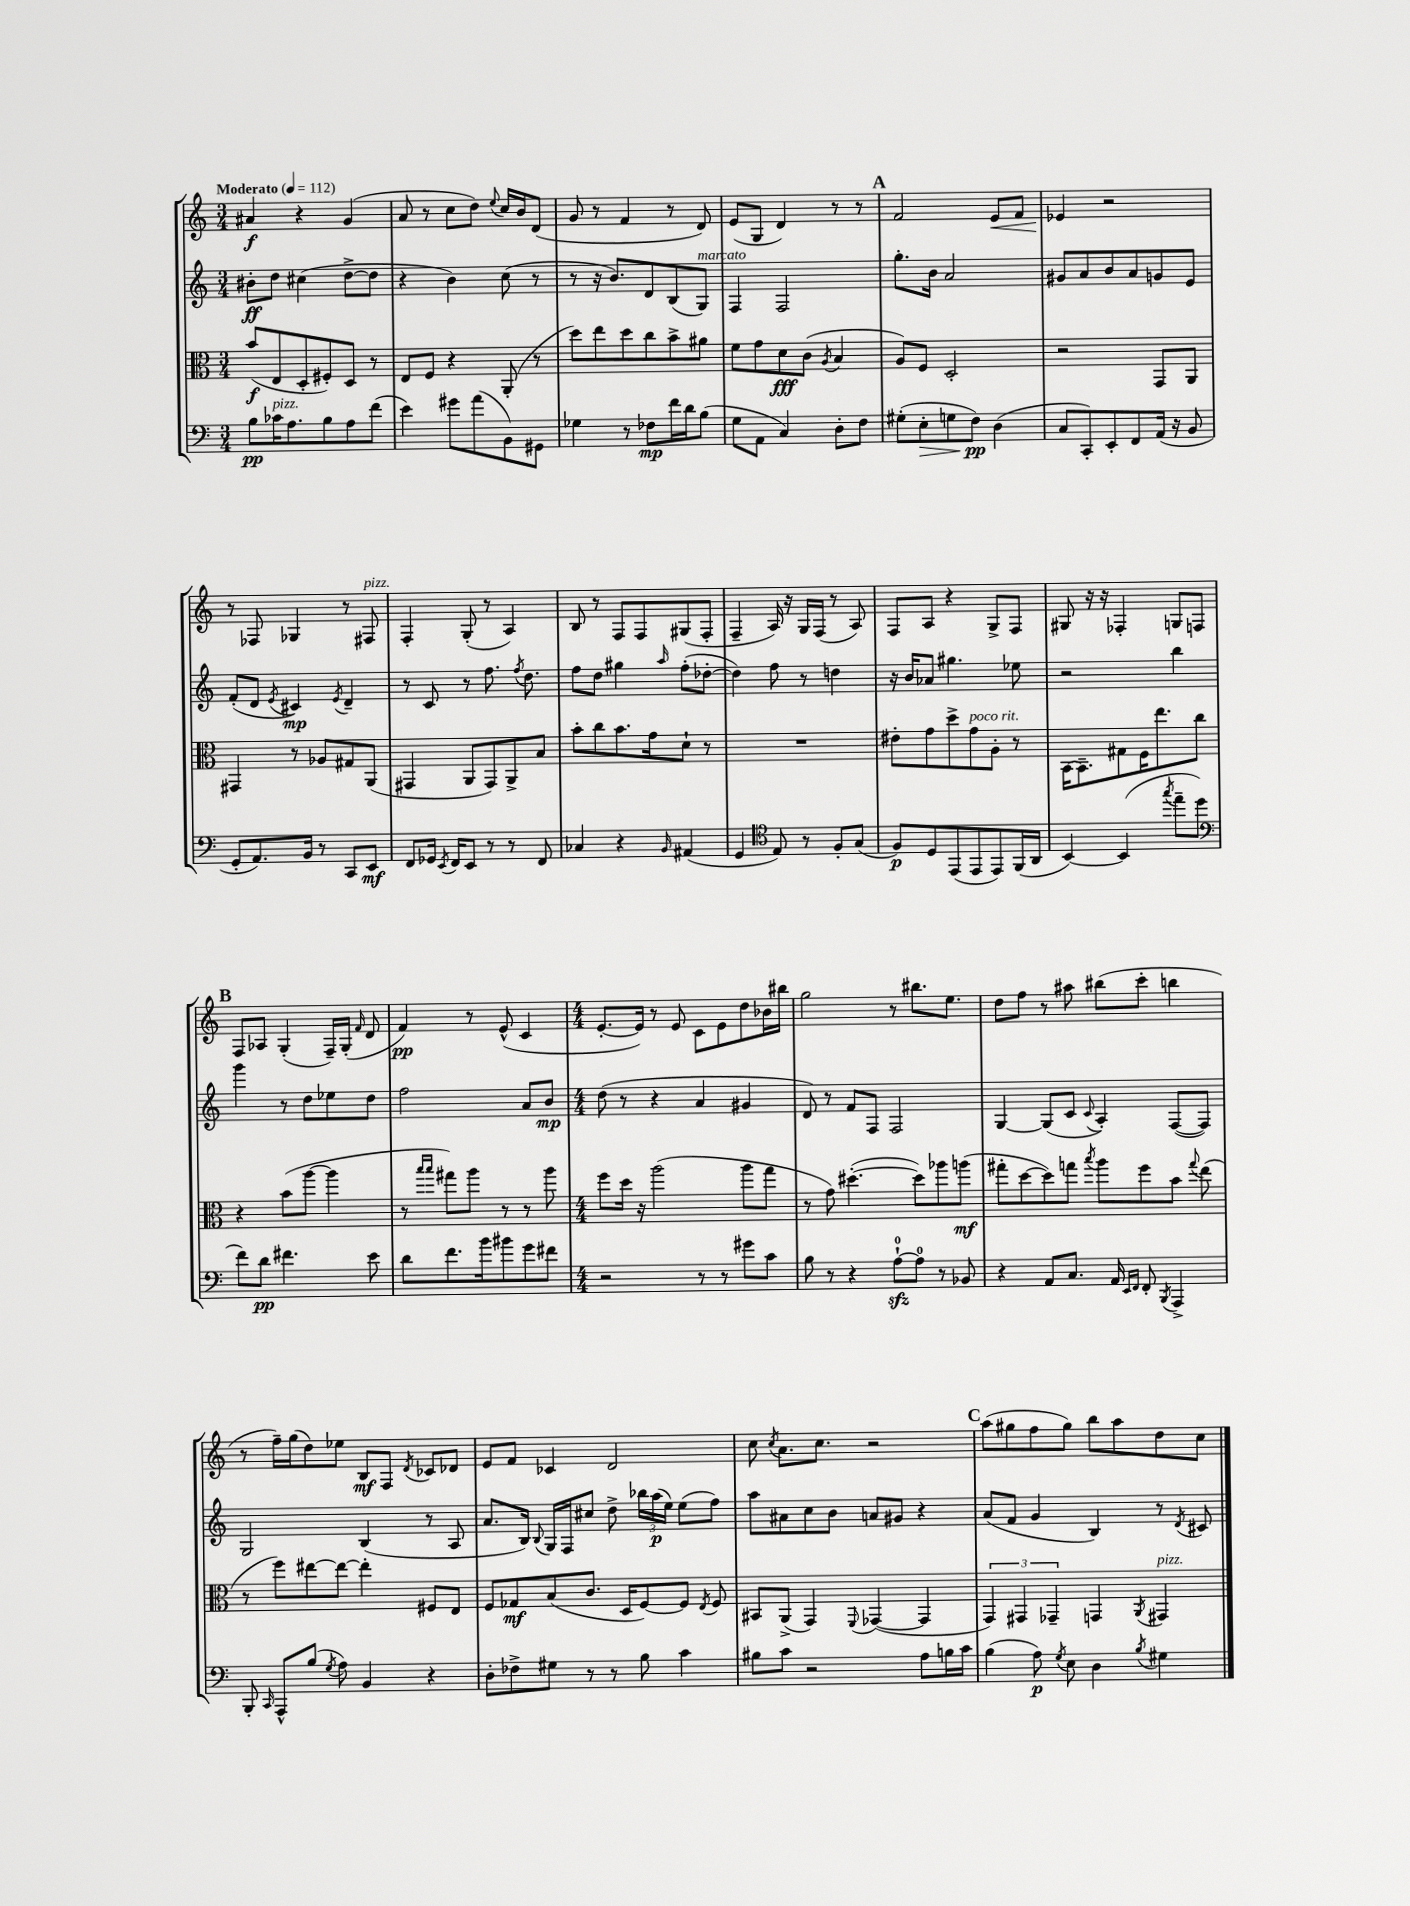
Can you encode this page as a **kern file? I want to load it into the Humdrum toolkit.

**kern	**kern	**kern	**kern
*staff4	*staff3	*staff2	*staff1
*clefF4	*clefC3	*clefG2	*clefG2
*k[]	*k[]	*k[]	*k[]
*M3/4	*M3/4	*M3/4	*M3/4
*MM112	*MM112	*MM112	*MM112
8B	(8b	8b#'	4a#
16c-	8E	8dd	.
8.A	.	.	.
.	8D'	(4cc#	4r
8B	8F#')	.	.
8A	8D	[8dd^	(4g
(8f	8r	8dd]	.
=	=	=	=
4e)	8E	4r	8a
.	8F	.	8r
8g#	4r	4b)	8cc
(8a	.	.	8dd)
.	.	.	8qqee
8BB)	(8AA'	(8cc	16cc
.	.	.	16b
8GG#	8r	8r	(8d
=	=	=	=
4G-	8dd)	8r	8g
.	8ee	16r	8r
.	.	8.b)	.
8r	8dd	.	4f
8F-	8cc	8d	.
16f	8b^	(8B	8r
16d	.	.	.
(8B	8a#	8G)	8d)
=	=	=	=
8G	8f	4F	(8e
8AA	8g	.	8G
4C)	8d	2F	4d)
.	(8c	.	.
.	8qA	.	.
8D'	4B	.	8r
8F	.	.	8r
=	=	=	=
(8G#'	8A)	8.gg'	2f
8E'	8F	.	.
.	.	16b	.
8G	2D'	2a	.
8F)	.	.	.
(4D	.	.	8e
.	.	.	8f
=	=	=	=
8C	2r	8g#	4e-
8CC')	.	8a	.
8EE'	.	8b	2r
8FF	.	8a	.
(16AA	8GG	8g	.
16r	.	.	.
8BB	8AA	8e	.
=	=	=	=
8GG'	4GG#	(8f'	8r
8.AA)	.	8d	8F-
.	.	8qe	.
.	8r	4c#)	4G-
16BB	.	.	.
8r	8A-	.	.
.	.	8qe	.
8CC	8G#	4d~	8r
8EE	(8AA	.	8F#
=	=	=	=
8FF	4GG#	8r	4F'
16GG-	.	8c	.
8qEE	.	.	.
16FF	.	.	.
8EE	8AA	8r	(8G'
8r	8GG#)	8.ff	8r
8r	8AA^	.	4A)
.	.	8qff	.
.	.	8.dd	.
8FF	8B	.	.
=	=	=	=
4C-	8b'	8ff	8B
.	8cc	8dd	8r
4r	8.b	4gg#	8F
.	.	.	8F
.	16g	.	.
16qqBB	.	16qqaa	.
(4AA#	8d`	(8ff'	(8G#
.	8r	[8dd-'	8F'
=	=	=	=
4GG	2.r	4dd-])	4F~
*clefC4	*	*	*
8E)	.	8ff	16A)
.	.	.	16r
8r	.	8r	16G
.	.	.	(16F
8F'	.	4dd	8r
(8G	.	.	8A)
=	=	=	=
8F)	8e#'	16r	8F
.	.	16b	.
8D	8g	8a-	8A
(8EE	8dd^	4.gg#	4r
8EE	8g	.	.
8EE)	8A'	.	8G^
(16FF	8r	8ee-	8F
16AA	.	.	.
=	=	=	=
[4BB)	[16BB	2r	8G#
.	8.BB~]	.	.
.	.	.	16r
.	.	.	16r
(4BB]	8G#	.	4F-'
.	16F	.	.
.	8.ee	.	.
8qgg	.	.	.
8ee~	.	4bb	8G
8dd	8cc	.	8F
=	=	=	=
*clefF4	*	*	*
8f)	4r	4ggg	8F
8d	.	.	8A-
4.f#	(8b	8r	(4G'
.	[8aa	8dd	.
.	4aa]	8ee-	16F~)
.	.	.	(16G'
.	.	.	16qqf
8e	.	8dd	8d
=	=	=	=
8d	8r	2ff	4f)
.	16qqbb	.	.
.	16qqbb	.	.
8.f	8gg#)	.	.
.	8aa	.	8r
16b	.	.	.
8b#	8r	.	(8e^^
8g	8r	8a	4c
8f#	8aa	8b	.
=	=	=	=
*M4/4	*M4/4	*M4/4	*M4/4
2r	8ff	(8dd	[8.e'
.	16dd	8r	.
.	16r	.	16e])
.	(2aa	4r	8r
.	.	.	8e
8r	.	4a	8c
8r	.	.	8e
8g#	8aa	4g#	8dd
8c	8gg	.	16b-
.	.	.	16bb#
=	=	=	=
8B	8r	8d)	2gg
8r	8g)	8r	.
4r	([4.dd#'	8f	.
.	.	8F	.
[8A`	.	2F	8r
8A]	8dd#])	.	8.bb#
8r	8aa-	.	.
.	.	.	8.ee
8BB-	(8aa	.	.
=	=	=	=
4r	8gg#'	[4G	8dd
.	[8dd	.	8ff
8AA	8dd])	(8G]	8r
8.C	8gg	8c	8aa#
.	8qbb	8qqc	.
.	8aa	4A')	(8bb#
16AA	.	.	.
16qqEE	.	.	.
16qqFF	.	.	.
8FF'	8ff	.	8ccc'
8qBBB	.	.	.
4AAA^	8b	([8F	4bb
.	8qqgg	.	.
.	(8ee	8F])	.
=	=	=	=
8BBB'	8r	2G	8r
16qqCC	.	.	.
8AAA^^	8ff)	.	16ff~)
.	.	.	(16gg
(8B	[8ee#	.	8dd)
8qG	.	.	.
8A)	8ee#_	.	8ee-
4BB	4ee#']	(4B	8B
.	.	.	8F
.	.	.	8qd
4r	8F#	8r	8c-
.	8E	8A	8d-
=	=	=	=
8D'	8F	8.a	8e
8F-^	8G-	.	8f
.	.	16B)	.
.	.	8qqB	.
8G#	(8B	16G	4c-
.	.	16F	.
8r	8.c	8cc#	.
8r	.	8dd^	2d
.	16D	.	.
8B	[8F)	24bb-	.
.	.	(24aa	.
.	.	24ee)	.
4c	8F]	(8ee	.
.	8qE	.	.
.	8F	8ff)	.
=	=	=	=
8B#	8BB#	8aa	8cc
.	.	.	8qcc
8c	(8AA^	8a#	8.a
2r	4GG)	8cc	.
.	.	.	8.cc
.	.	8b	.
.	8qqFF	.	.
.	([4GG-	8a	2r
.	.	8g#	.
8A	4GG-]	4r	.
16B	.	.	.
16c	.	.	.
=	=	=	=
(4B	6GG)	(8a	(8aa
.	.	8f	8gg#
.	6GG#	.	.
8A)	.	4g	8ff
.	6GG-~	.	.
8qG	.	.	.
8E	.	.	8gg#)
4D	4GG	4B)	8bb
.	.	.	8aa
8qB	8qAA	.	.
4G#	4GG#	8r	8dd
.	.	8qd	.
.	.	8c#	8cc
==	==	==	==
*-	*-	*-	*-
